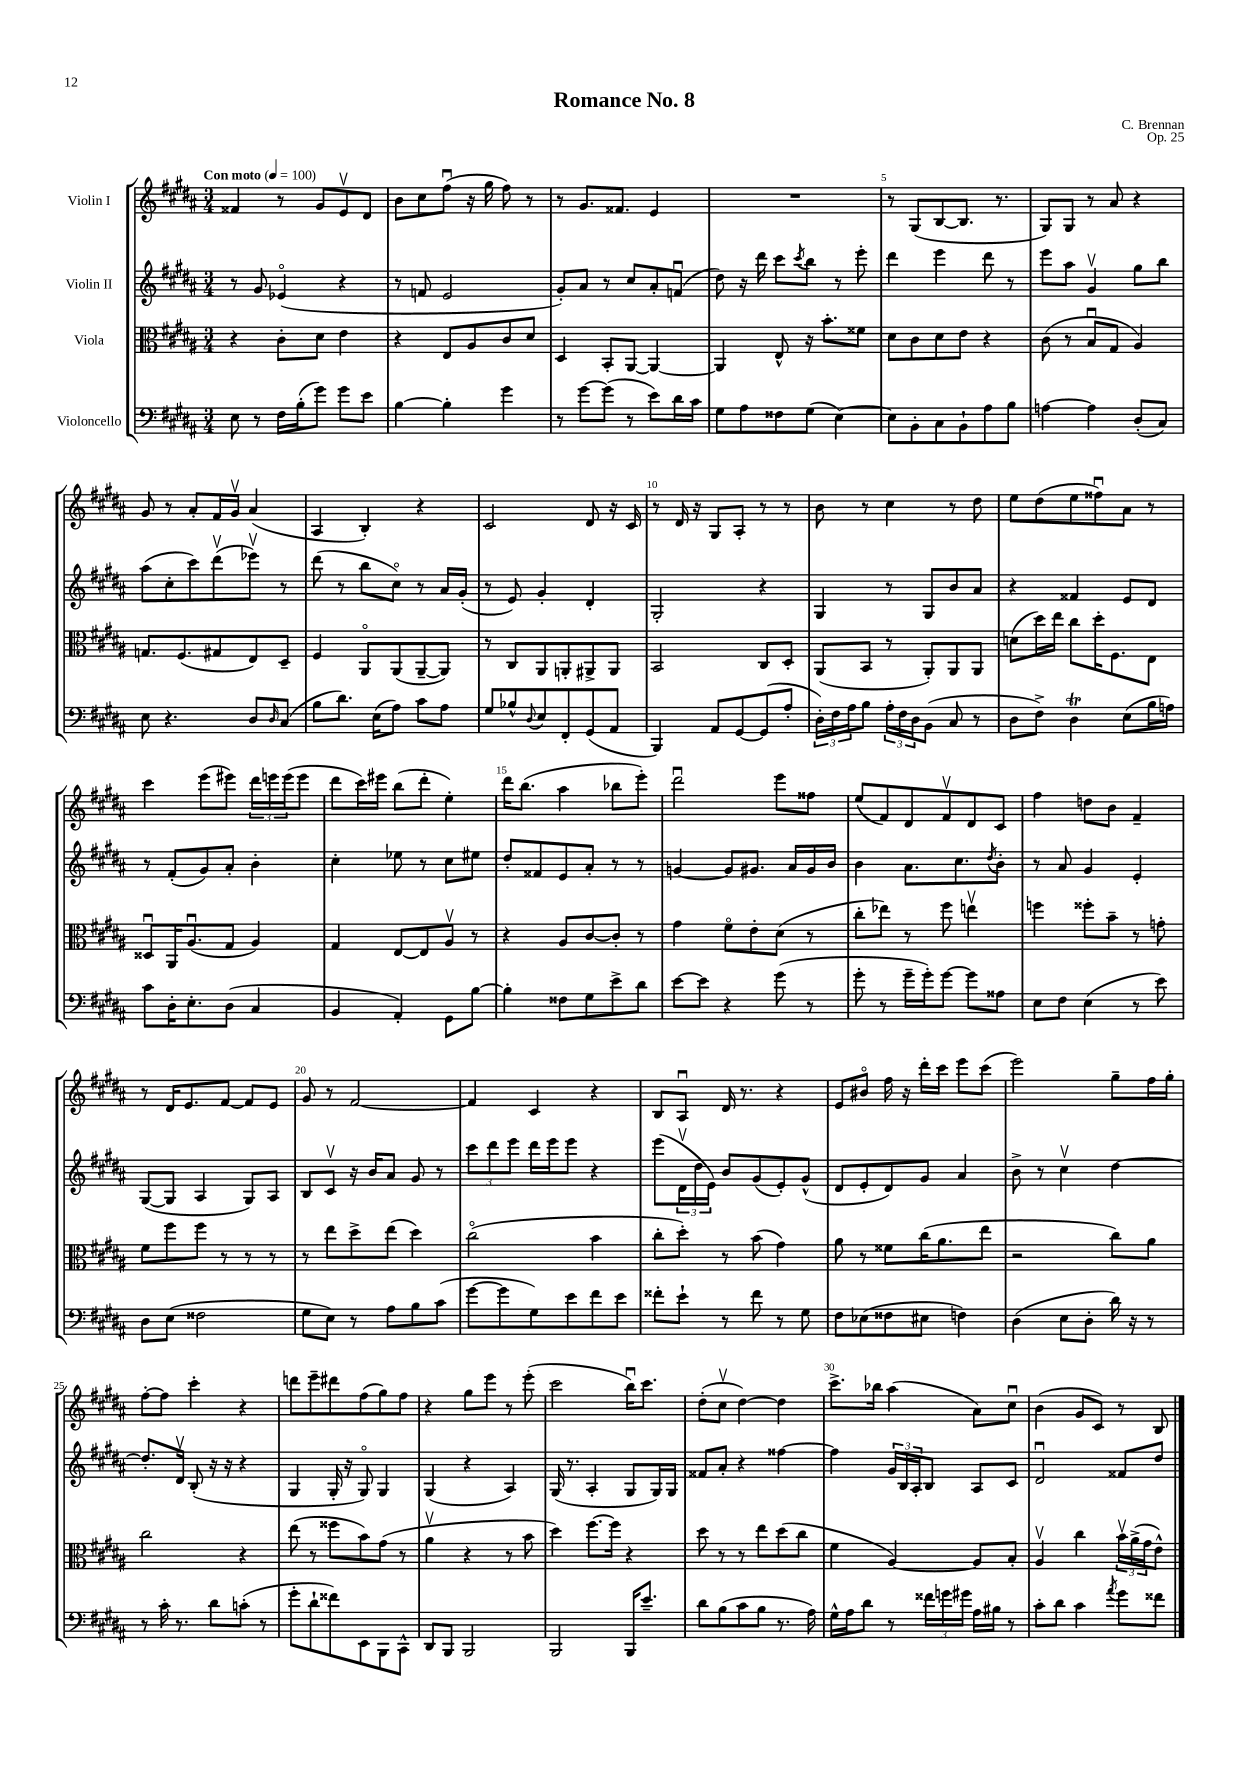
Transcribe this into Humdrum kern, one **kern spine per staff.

**kern	**kern	**kern	**kern
*part4	*part3	*part2	*part1
*staff4	*staff3	*staff2	*staff1
*I"Violoncello	*I"Viola	*I"Violin II	*I"Violin I
*clefF4	*clefC3	*clefG2	*clefG2
*k[f#c#g#d#a#]	*k[f#c#g#d#a#]	*k[f#c#g#d#a#]	*k[f#c#g#d#a#]
*M3/4	*M3/4	*M3/4	*M3/4
*MM100	*MM100	*MM100	*MM100
=1	=1	=1	=1
!	!	!	!LO:TX:a:B:t=Con moto
8E\	4r	8r	4f##X/
8r	.	8g#/	.
16F#\LL	8c#'\L	(4e-X/	8r
(16B'\J	.	.	.
8g#\J)	8d#\J	.	8g#/L
8g#\L	4e\	4r	8ev/
8e\J	.	.	8d#/J
=2	=2	=2	=2
[4B\	4r	8r	8b\L
.	.	8fn/	8cc#\
4B'\]	8E/L	2e/	(8ff#u\J
.	8A#/	.	16r
.	.	.	16gg#\
4g#\	8c#/	.	8ff#\)
.	8d#/J	.	8r
=3	=3	=3	=3
8r	4D#/	8g#'/L)	8r
[8g#\L	.	8a#/J	8.g#/L
(8g#\J]	8BB'/L	8r	.
.	.	.	8.f##X/J
8r	[8AA#/J	8cc#/L	.
8e\L)	4AA#/_	8a#'/	4e/
16d#\L	.	(8fnu/J	.
16c#\JJ	.	.	.
=4	=4	=4	=4
8G#\L	4AA#/]	8dd#\)	2.r
8A#\	.	16r	.
.	.	16ddd#\	.
8F##X\	8E^^/	8ccc#\L	.
.	.	8qccc#/	.
(8G#\J	16r	8bb\J	.
.	8.b'\L	.	.
[4E\)	.	8r	.
.	8f##X\J	8eee'\	.
=5	=5	=5	=5
8E\L]	8d#\L	4ddd#\	8r
8BB'\	8c#\	.	(8G#/L
8C#\	8d#\	4eee\	[8B/
8BB`\	8e\J	.	8.B/J]
8A#\	4r	8ddd#\	.
.	.	.	8.r
8B\J	.	8r	.
=6	=6	=6	=6
[4An\	(8c#\	8eee\L	8G#/L)
.	8r	8aa#\J	8G#/J
4A\]	8Bu/L	4g#v/	8r
.	8G#/J	.	8a#/
(8D#'/L	4A#/)	8gg#\L	4r
8C#/J)	.	8bb\J	.
!!LO:LB:g=z
=7	=7	=7	=7
8E\	8.Gn/L	(8aa#\L	8g#/
4.r	.	8cc#'\	8r
.	(8.F#/	.	.
.	.	8ccc#\)	8a#'/L
.	8G#X/	(8ddd#v\	16f#/L
.	.	.	16g#v/JJ
8D#/L	8E/)	8eee-Xv\J)	(4a#/
16qqD#/	.	.	.
(8C#/J	8D#~/J	8r	.
=8	=8	=8	=8
8B\L	4F#/	(8ddd#\	4A#/
8.d#\J)	.	8r	.
.	8AA#/L	8bb\L	4B'/)
(16E\KL	.	.	.
8A#\J)	(8AA#/	8cc#\J)	.
8c#\L	[8AA#~/	8r	4r
8A#\J	8AA#/J])	16a#/LL	.
.	.	(16g#'/JJ	.
=9	=9	=9	=9
8G#/L	8r	8r	2c#/
8B-X^^/	8C#/L	8e/)	.
8qqD#/	.	.	.
8E/	8AA#/	4g#'/	.
8FF#'/	8AAn'/	.	.
(8GG#/	8AA#X^/	4d#'/	8d#/
8AA#/J	8AA#/J	.	16r
.	.	.	16c#/
=10	=10	=10	=10
4BBB/)	2BB/	2G#'/	8r
.	.	.	16d#/
.	.	.	16r
8AA#/L	.	.	8G#/L
[8GG#/	.	.	8A#'/J
(8GG#/]	8C#/L	4r	8r
8A#'/J	8D#'/J	.	8r
=11	=11	=11	=11
24D#'\LL)	(8AA#/L	4G#/	8b\
24F#\	.	.	.
24A#\J	.	.	.
8B\J	8BB/J	.	8r
24A#'\LL	8r	8r	4cc#\
24F#\	.	.	.
24D#\J	.	.	.
(8BB\J	8AA#'/L)	8G#/L	.
8C#/	8AA#/	8b/	8r
8r	8AA#/J	8a#/J	8dd#\
=12	=12	=12	=12
8D#\L	(8dn\L	4r	8ee\L
8F#^\J)	16dd#\L)	.	(8dd#\
.	16ee\JJ	.	.
4D#t\	8cc#\L	4f##X/	8ee\
.	16dd#'\K	.	8ff##Xu\)
.	8.F#\	.	.
(8E\L	.	8e/L	8a#\J
16B\L	8E\J	8d#/J	8r
16An\JJ)	.	.	.
!!LO:LB:g=z
=13	=13	=13	=13
8c#\L	8D##Xu/L	8r	4ccc#\
16D#'\K	16AA#/K	(8f#'/L	.
8.E'\	(8.A#u/	.	.
.	.	8g#/)	(8eee\L
(8D#\J	8G#/J	8a#'/J	8eee#X\J)
4C#/	4A#/)	4b'\	24ddd#\LL
.	.	.	24eeen\
.	.	.	(24eee\J
.	.	.	8eee\J
=14	=14	=14	=14
4BB/	4G#/	4cc#'\	8ddd#\L
.	.	.	16ccc#\L)
.	.	.	16eee#X\JJ
4AA#'/)	[8E/L	8ee-X\	(8bb\L
.	8E/]	8r	8ddd#'\J
8GG#\L	8A#v/J	8cc#\L	4ee'\)
[8B\J	8r	8ee#X\J	.
=15	=15	=15	=15
4B'\]	4r	8dd#'/L	16ddd#\KL
.	.	.	(8.bb\J
.	.	8f##X/	.
8F##X\L	8A#/L	8e/	4aa#\
8G#\	[8c#/	8a#'/J	.
8e^\	8c#'/J]	8r	8bb-X\L
8d#\J	8r	8r	8eee'\J)
=16	=16	=16	=16
[8e\L	4g#\	[4gn/	2ddd#u\
8e\J]	.	.	.
4r	8f#\L	8g/L]	.
.	8e'\	8.g#X/J	.
(8g#\	(8d#\J	.	8eee\L
.	.	16a#/LL	.
8r	8r	16g#/	8ff##X\J
.	.	16b/JJ	.
=17	=17	=17	=17
8g#'\	8cc#'\L	4b\	(8ee/L
8r	8ee-X\J)	.	8f#/)
16g#~\LL	8r	8.a#\L	8d#/
16g#'\J)	.	.	.
[8g#\J	8ff#\	.	8f#v/
.	.	8.cc#\	.
8g#\L]	4eenv\	.	8d#/
.	.	8qdd#/	.
8A##X\J	.	8b'\J	8c#/J
=18	=18	=18	=18
8E\L	4ffn\	8r	4ff#\
8F#\J	.	8a#/	.
(4E\	8ff##X'\L	4g#/	8ddn\L
.	8b~\J	.	8b\J
8r	8r	4e'/	4f#~/
8e\)	8gn'\	.	.
!!LO:LB:g=z
=19	=19	=19	=19
8D#\L	8f#\L	([8G#/L	8r
(8E\J	8ff#\	8G#/J]	16d#/KL
.	.	.	8.e/
2F##X\	8ff#\J	4A#/	.
.	8r	.	[8f#/J
.	8r	8G#/L)	8f#/L]
.	8r	8A#/J	8e/J
=20	=20	=20	=20
8G#\L	8r	8B/L	8g#/
8E\J)	8ee\L	8c#v/J	8r
8r	8dd#^\	16r	[2f#/
.	.	16b/KL	.
8A#\L	(8ee\J	8a#/J	.
8B\	4dd#\)	8g#/	.
(8c#\J	.	8r	.
=21	=21	=21	=21
[8g#\L	(2cc#\	12ccc#\L	4f#/]
.	.	12ddd#\	.
8g#\]	.	.	.
.	.	12eee\J	.
8G#\)	.	16ddd#\LL	4c#/
.	.	16eee\J	.
8e\	.	8eee\J	.
8f#\	4b\	4r	4r
8e\J	.	.	.
=22	=22	=22	=22
8f##X'\L	8cc#'\L	(8eee\L	8B/L
8e`\J	8dd#'\J)	24d#v\L	8A#u/J
.	.	24dd#\	.
.	.	24e\JJ)	.
8r	8r	8b/L	16d#/
.	.	.	8.r
8f##\	(8b\	(8g#/	.
8r	4g#\)	8e'/)	4r
8G#\	.	(8g#^^/J	.
=23	=23	=23	=23
8F#\L	8a#\	8d#/L	8e/L
(8E-X\	8r	8e'/	8b#X/J
8F##X\	8f##X\L	8d#/)	16ff#\
.	.	.	16r
8E#X\J	(16cc#\K	8g#/J	16ddd#'\LL
.	8.a#\	.	16ccc#\JJ
4Fn\)	.	4a#/	8eee\L
.	8ee\J	.	(8ccc#\J
=24	=24	=24	=24
(4D#\	2r	8b^\	2eee\)
.	.	8r	.
8E\L	.	4cc#v\	.
8D#'\J	.	.	.
16d#\)	8cc#\L)	[4dd#\	8gg#~\L
16r	.	.	.
8r	8a#\J	.	16ff#\L
.	.	.	16gg#'\JJ
!!LO:LB:g=z
=25	=25	=25	=25
8r	2cc#\	8.dd#'/L]	[8ff#'\L
16c#'\	.	.	8ff#\J]
8.r	.	16d#v/Jk	.
.	.	(8B'/	4ccc#'\
8d#\L	.	16r	.
.	.	16r	.
(8cn'\J	4r	4r	4r
8r	.	.	.
=26	=26	=26	=26
8g#'\L	(8ee\	4G#/	8dddn\L
8d#`\	8r	.	8eee~\
8f##X\)	8ff##X\L	16G#'/	8ddd#X\
.	.	16r	.
8EE\	8b\)	8G#/)	(8ff#\
8BBB\	(8g#\J	4G#/	8gg#\)
8CC#^^\J	8r	.	8ff#\J
=27	=27	=27	=27
8DD#/L	4a#v\	(4G#/	4r
8BBB/J	.	.	.
2BBB/	4r	4r	8gg#\L
.	.	.	8eee\J
.	8r	4A#/)	8r
.	8b\	.	(8eee'\
=28	=28	=28	=28
2BBB/	4dd#\)	(16G#/	2ccc#\
.	.	8.r	.
.	[8.ff#\L	4A#'/	.
.	16ff#\Jk]	.	.
16BBB/KL	4r	8G#/L	16bbu\KL)
8.e~/J	.	.	8.ccc#\J
.	.	16G#/L)	.
.	.	16G#/JJ	.
=29	=29	=29	=29
8d#\L	8dd#\	8f##X/L	(8dd#'\L
(8B\	8r	8a#'/J	8cc#v\J
8c#\	8r	4r	[4dd#\)
8B\J	8ee\L	.	.
8.r	(8dd#\	[4ff##X\	4dd#\]
.	8cc#\J	.	.
16A#\)	.	.	.
=30	=30	=30	=30
16G#^^\LL	4f#\	4ff##\]	8.ccc#^\L
16A#\J	.	.	.
8d#\J	.	.	.
.	.	.	16bb-X\Jk
8r	[4A#/)	24g#/LL	(4aa#\
.	.	24B/	.
.	.	24A#'/J	.
24f##X\LL	.	8B/J	.
24gn\	.	.	.
24g#X\JJ	.	.	.
16A#\LL	8A#/L]	8A#/L	8a#\L)
16B#X\JJ	.	.	.
8r	8B'/J	8c#/J	8cc#u\J
=31	=31	=31	=31
8c#'\L	4A#v/	2d#u/	(4b\
8d#\J	.	.	.
4c#\	4cc#\	.	8g#/L
.	.	.	8c#/J)
8qa#/	.	.	.
8g#\L	24bv\LL	8f##X/L	8r
.	(24a#^\	.	.
.	24g#\J	.	.
8f##X\J	8e^^\J)	8dd#/J	8B/
==	==	==	==
*-	*-	*-	*-
